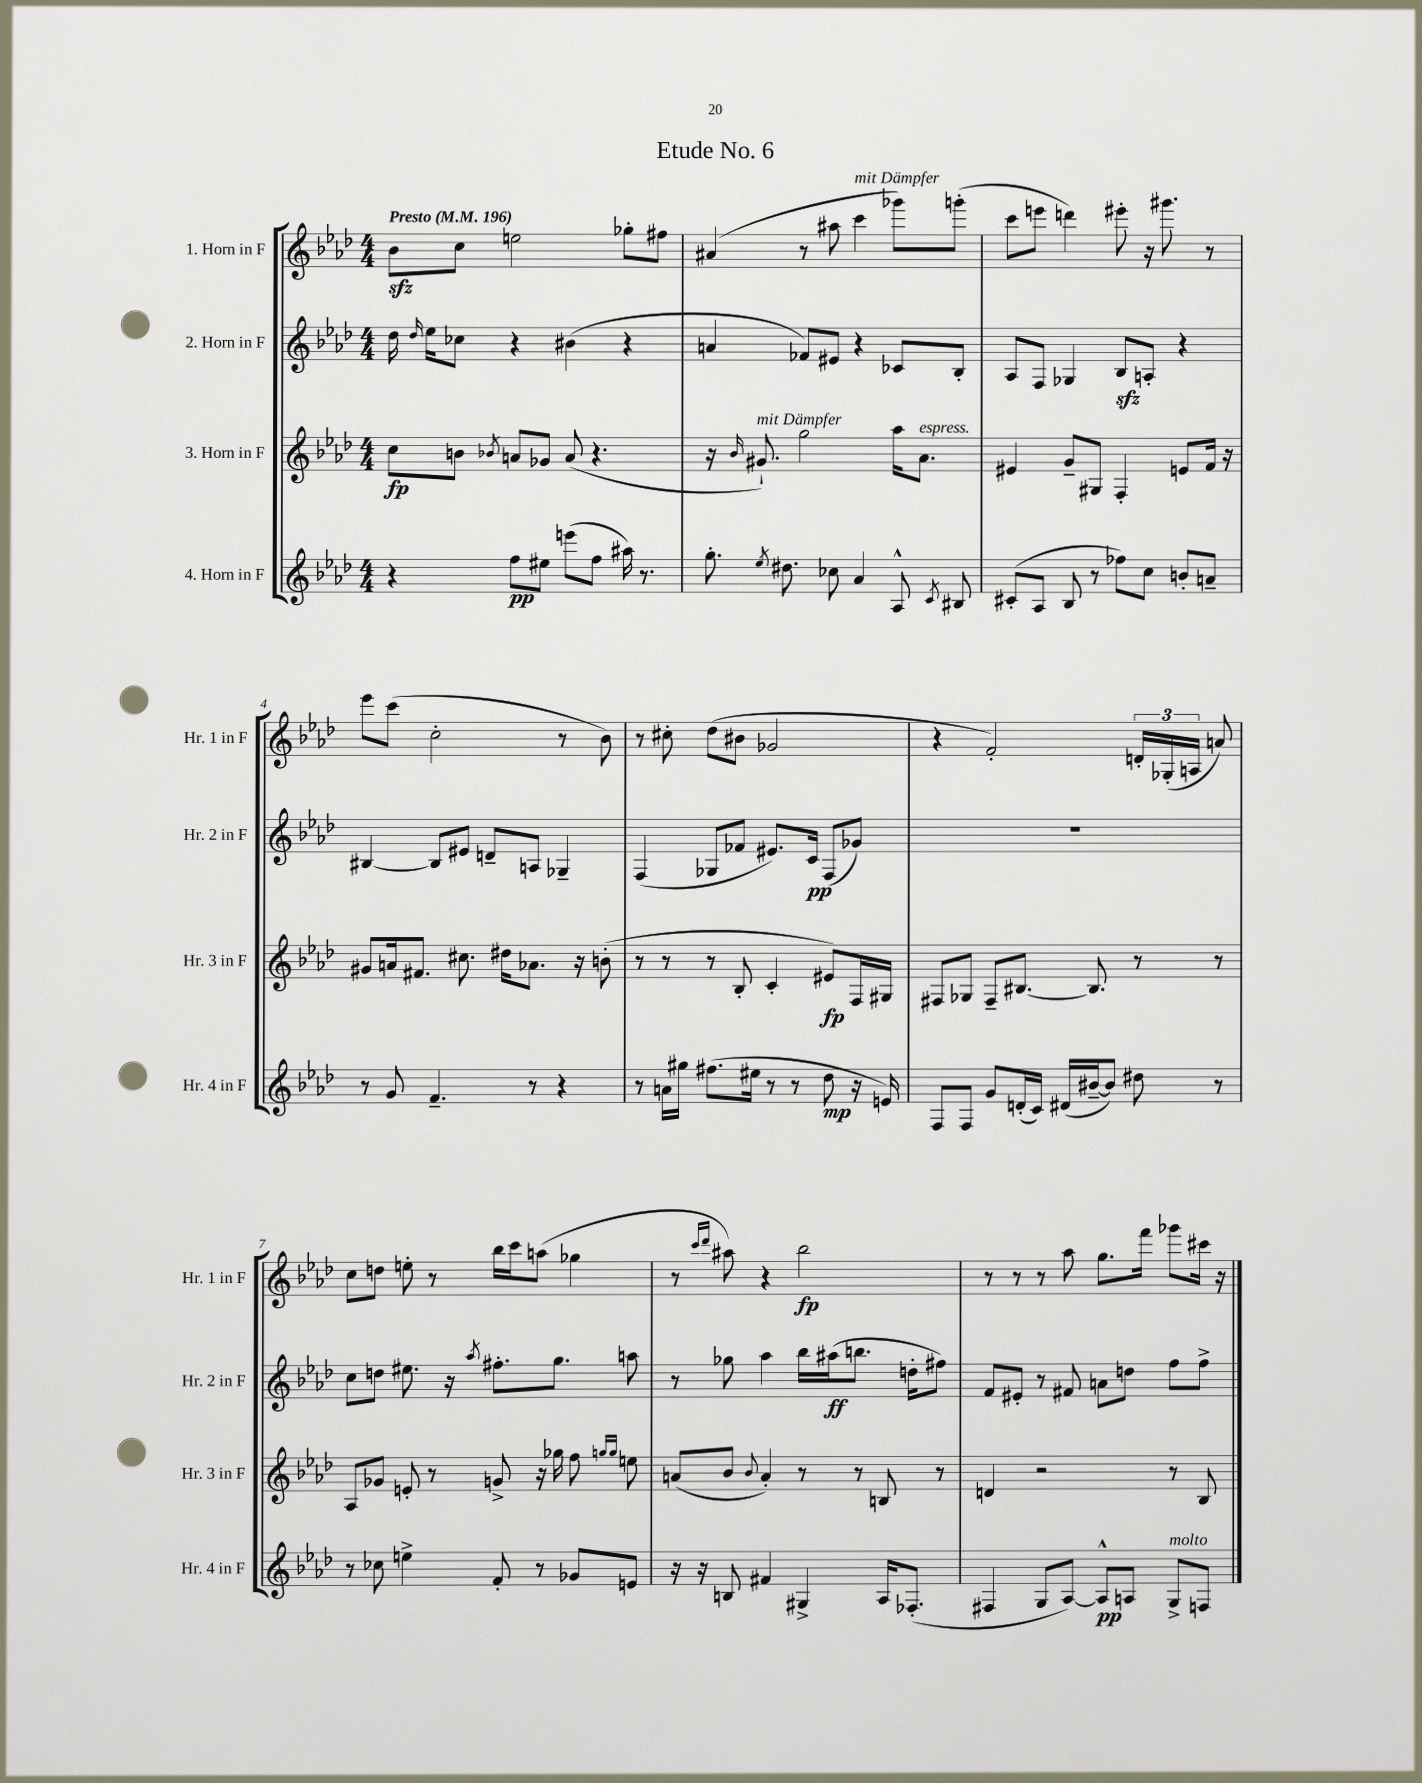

**kern	**kern	**kern	**kern
*staff4	*staff3	*staff2	*staff1
*clefG2	*clefG2	*clefG2	*clefG2
*k[b-e-a-d-]	*k[b-e-a-d-]	*k[b-e-a-d-]	*k[b-e-a-d-]
*M4/4	*M4/4	*M4/4	*M4/4
*MM196	*MM196	*MM196	*MM196
4r	8cc	16dd-	8b-
.	.	16qqdd-	.
.	.	16ee-	.
.	8b	8cc-	8cc
.	8qb-	.	.
8ff	8a	4r	2ee
8ee#	8g-	.	.
(8eee	(8a	(4b#	.
8ff	4.r	.	.
16aa#)	.	4r	8gg-'
8.r	.	.	.
.	.	.	8ff#
=	=	=	=
8.gg'	16r	4a	(4a#
.	16qqb-	.	.
.	8.g#`)	.	.
8qee-	.	.	.
8.dd#	.	.	.
.	2gg	8f-)	8r
8cc-	.	8e#	8aa#
4a-	.	4r	4ccc
8A-^^	16aa-	8c-	8ggg-)
.	8.a-	.	.
8qc	.	.	.
8B#	.	8B-'	(8ggg'
=	=	=	=
(8c#'	4e#	8A-	8ccc
8A-	.	8F	8eee
8B-	8g~	4G-	4ddd)
8r	8G#	.	.
8ff-)	4F'	8B-	8eee#'
8cc	.	8A'	16r
.	.	.	8.ggg#
8b'	8e	4r	.
8a~	16f	.	8r
.	16r	.	.
=	=	=	=
8r	8g#	[4B#	8eee-
8g	16a	.	(8ccc
.	8.f#	.	.
4.f~	.	8B#]	2cc'
.	8.cc#	8e#	.
.	.	8d~	.
.	16dd#	.	.
8r	8.a-	8A	.
4r	.	4G-~	8r
.	16r	.	.
.	(8b'	.	8b-)
=	=	=	=
8r	8r	(4F	8r
16a	8r	.	8cc#'
16gg#	.	.	.
(8.ff#	8r	8G-	(8dd-
.	8B-'	8f-	8b#
16ee#	.	.	.
8r	4c'	8.e#)	2g-
8r	.	.	.
.	.	16c	.
8dd-	8e#)	(8F	.
16r	16F	8g-)	.
16e)	16G#	.	.
=	=	=	=
8F	8F#	1r	4r
8F	8G-	.	.
8g	8F#~	.	2f')
(16d'	[8.B#	.	.
16c)	.	.	.
(16d#	.	.	.
[16b#~	8.B#]	.	.
8b#])	.	.	.
8dd#	8r	.	24d'
.	.	.	(24G-'
.	.	.	24A
8r	8r	.	8a)
=	=	=	=
8r	8A-	8cc	8cc
8cc-	8g-	8dd	8dd
4ee^	8e'	8.ee#	8ee'
.	8r	.	8r
.	.	16r	.
.	.	8qaa-	.
8f'	8g^	8.ff#'	16bb-
.	.	.	16ccc
8r	16r	.	(8aa
.	16gg-	8.gg	.
8g-	8ff	.	4gg-
.	16qqgg	.	.
.	16qqgg	.	.
8e	8ee	8aa	.
=	=	=	=
16r	(8a	8r	8r
16r	.	.	.
.	.	.	16qqccc
.	.	.	16qqddd-
8B	8b-	8gg-	8aa#)
.	8qqb-	.	.
4f#	4a')	4aa-	4r
4G#^	8r	16bb-	2bb-
.	.	(16aa#	.
.	8r	8.bb	.
16A-	8B	.	.
(8.F-'	.	16dd'	.
.	8r	8ff#)	.
=	=	=	=
4F#	4d	8f	8r
.	.	8e#'	8r
8G	2r	8r	8r
[8A-)	.	8f#	8aa-
8A-^^]	.	8a	8.gg
8A	.	8dd	.
.	.	.	16fff
8G^	8r	8ff	8ggg-
8F	8B-	8ff^	16ccc#
.	.	.	16r
==	==	==	==
*-	*-	*-	*-
